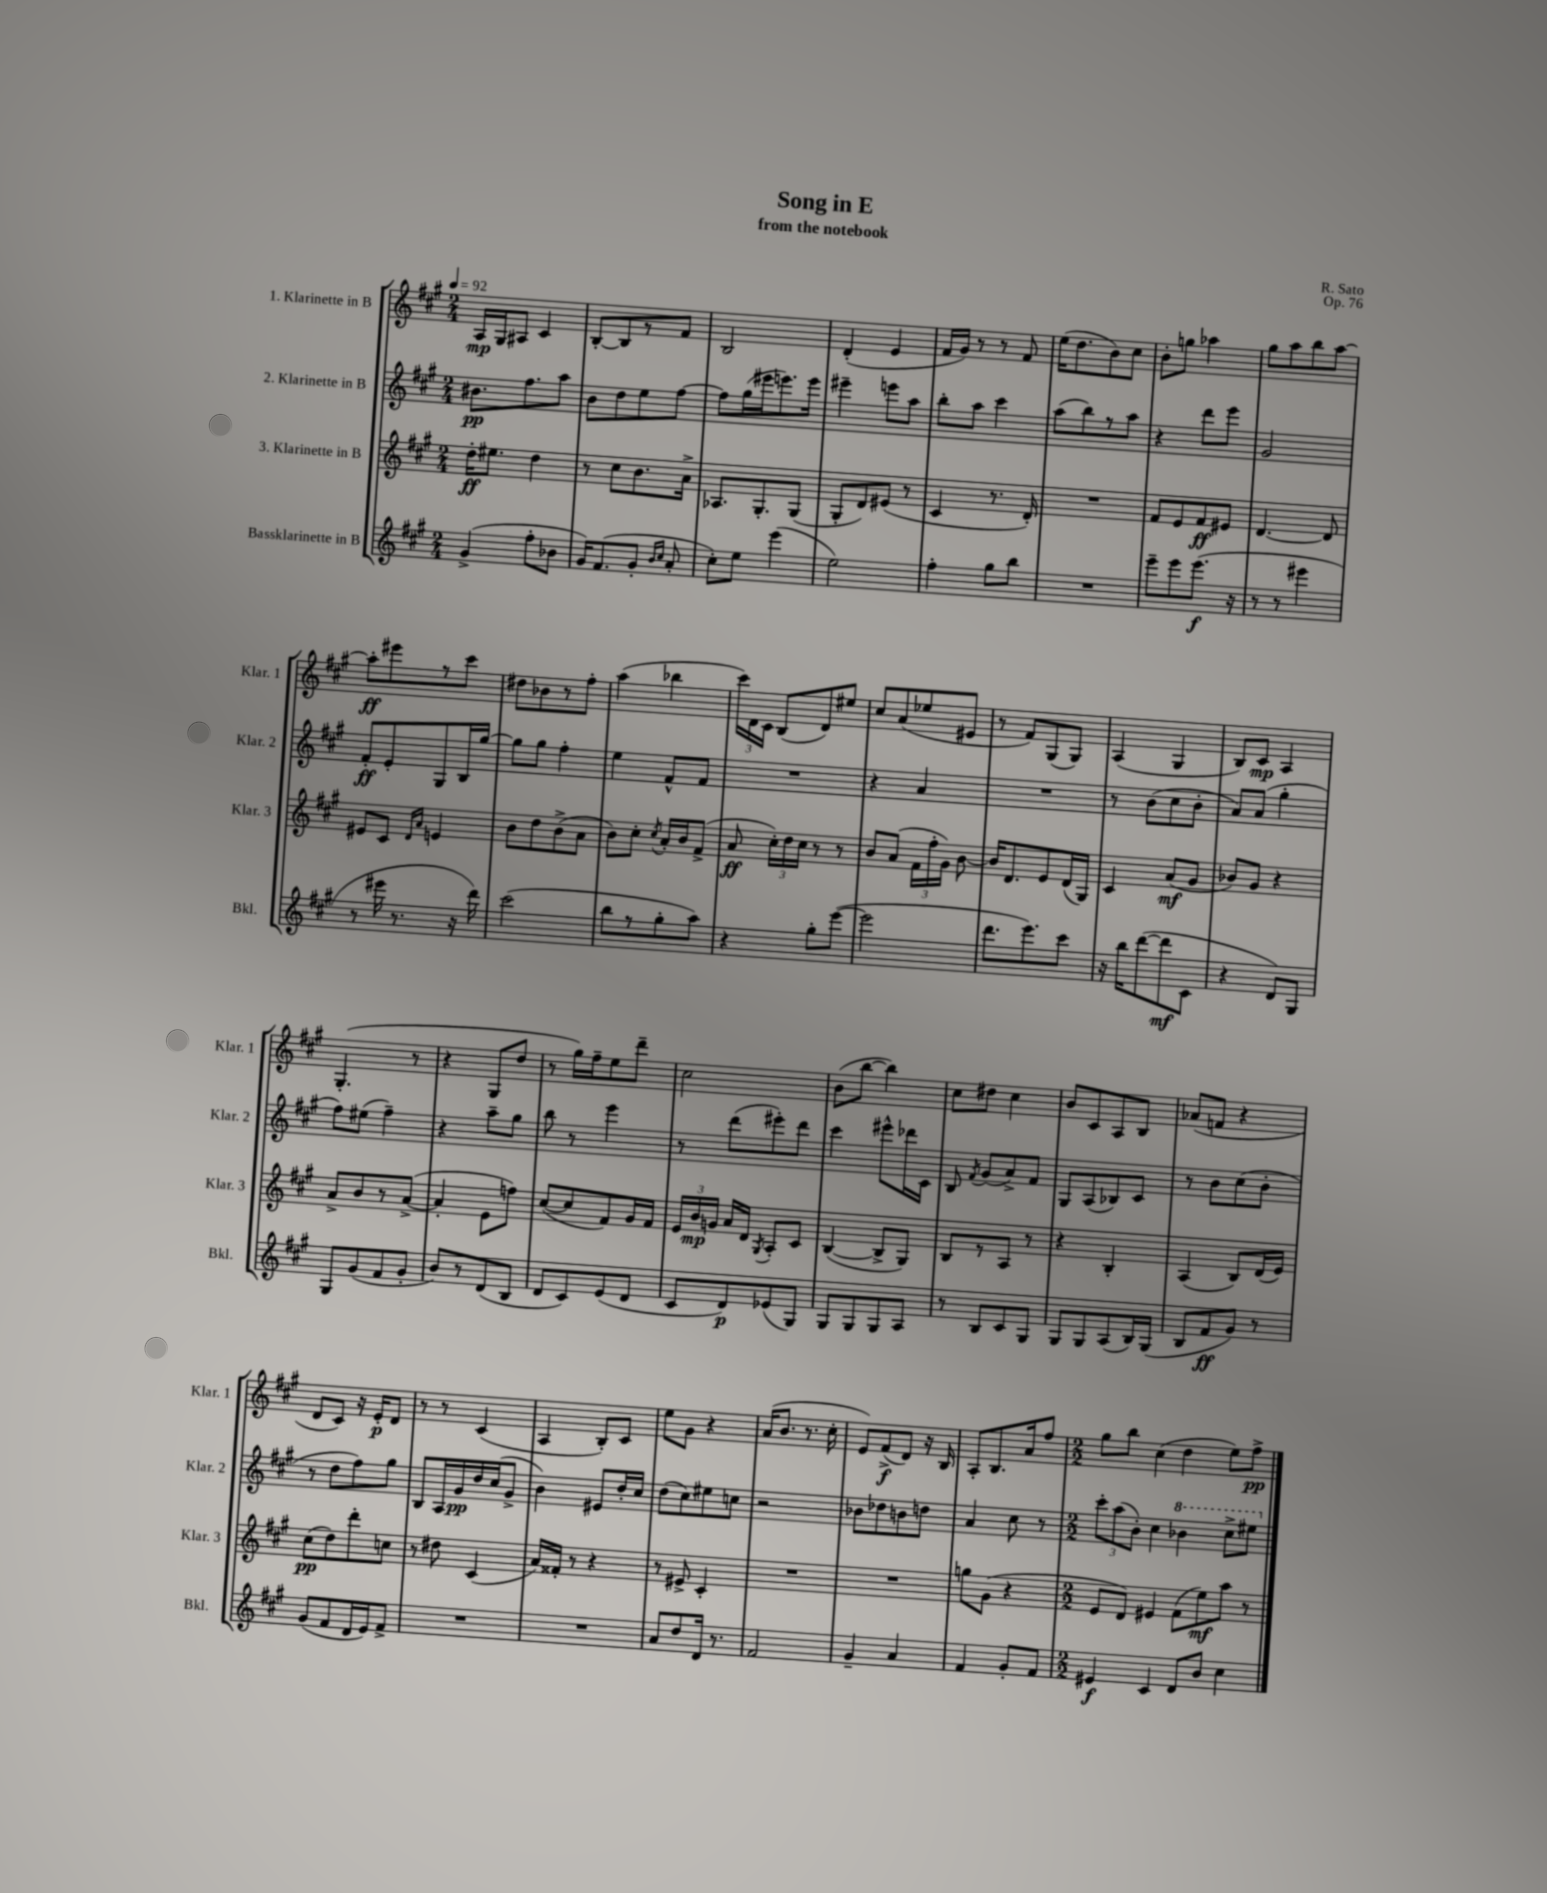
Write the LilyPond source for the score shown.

\header { title = "Song in E" composer = "R. Sato" subtitle = "from the notebook" opus = "Op. 76" }
<<
\new StaffGroup <<
\new Staff = "s0" \with { instrumentName = "1. Klarinette in B" shortInstrumentName = "Klar. 1" } {
    \clef treble \key a \major \numericTimeSignature \time 2/4 \tempo 4 = 92
    \autoBeamOff a16[\mp gis16 ais8] cis'4 |
    b8[~-. b8 r8 fis'8] |
    b2 |
    d'4-.( e'4 |
    fis'16[ gis'16]) r8 r8 fis'8 |
    e''16[( d''8. b'8) cis''8] |
    b'8[-. g''8] aes''4 |
    gis''8[ a''8 b''8 a''8]~ |
    a''8[-.\ff eis'''8 r8 cis'''8] |
    dis''8[ bes'8 r8 fis''8]-. |
    a''4( bes''4 |
    \tuplet 3/2 { cis'''16[) d'16 cis'16] } b8[( d'8) eis''8] |
    cis''8[ a'8( ees''8 eis'8] |
    r8 fis'8[) gis8( gis8]) |
    a4( gis4 |
    b8[) cis'8]\mp a4 |
    gis4.-.( r8 |
    r4 gis8[ d''8] |
    r8 gis''16[) fis''16-- e''8 d'''8]-- |
    cis''2 |
    b'8[( b''8]~ b''4) |
    cis''8[ dis''8] cis''4 |
    b'8[ cis'8 a8 b8] |
    aes'8[( f'8] r4 |
    d'8[ cis'8]) r16 e'16[-.\p d'8] |
    r8 r8 cis'4( |
    a4 b8[-.) cis'8] |
    e''8[ gis'8] r4 |
    a'16[( b'8.] r8. cis''16-. |
    e'8[) fis'8->\f( d'8]) r16 b16 |
    a8[-. b8. a'16 fis''8] |
    \numericTimeSignature \time 2/2 gis''8[ b''8] cis''4( d''4 e''8[) fis''8]->\pp \bar "|." |
}
\new Staff = "s1" \with { instrumentName = "2. Klarinette in B" shortInstrumentName = "Klar. 2" } {
    \clef treble \key a \major \numericTimeSignature \time 2/4
    \autoBeamOff bis'8.[\pp fis''8. a''8] |
    b'8[ d''8 e''8 fis''8]~ |
    fis''8[ gis''16( eis'''16 e'''8.) e'''16] |
    eis'''4-- e'''8[ a''8] |
    b''8[-. a''8] cis'''4 |
    a''8[( b''8) r8 a''8] |
    r4 d'''8[ e'''8] |
    gis'2 |
    fis'8[-.\ff e'8-. gis8 b16 gis''16]~ |
    gis''8[ gis''8] fis''4-. |
    e''4 fis'8[-^ fis'8] |
    R2 |
    r4 a'4 |
    R2 |
    r8 b'8[( cis''8 b'8]-. |
    a'8[) a'8]( gis''4-. |
    fis''8[) eis''8]( fis''4--) |
    r4 a''8[-- gis''8] |
    b''8 r8 e'''4 |
    r8 d'''8[( eis'''8-.) d'''8] |
    cis'''4 eis'''8[-^ des'''16 cis'16] |
    b8 \acciaccatura { fis'8 } gis'8[( a'8->) fis'8] |
    gis8[ a8( bes8) cis'8] |
    r8 b'8[ cis''8( b'8]-. |
    r8 d''8[ fis''8) gis''8] |
    b8[ a16 gis'16\pp d''16 cis''16( gis'8]-> |
    b'4) eis'8[ d''16-. cis''16] |
    d''8[( cis''8) eis''8 c''8] |
    r2 |
    bes'8[ des''8 b'8 d''8] |
    a'4 cis''8 r8 |
    \numericTimeSignature \time 2/2 \tuplet 3/2 { cis'''8[-. a''8( b'8]-.) } cis''4 \ottava #1 bes''4 cis'''8[-> eis'''8] \ottava #0 \bar "|." |
}
\new Staff = "s2" \with { instrumentName = "3. Klarinette in B" shortInstrumentName = "Klar. 3" } {
    \clef treble \key a \major \numericTimeSignature \time 2/4
    \autoBeamOff d''16[-.\ff eis''8.] d''4 |
    r8 cis''8[ b'8. a'16]-> |
    aes8.[ gis8.-. gis8]( |
    gis8[-. d'8) eis'8]( r8 |
    cis'4 r8. d'16-.) |
    R2 |
    fis'8[ e'8 fis'8\ff eis'8] |
    d'4.~ d'8 |
    eis'8[ cis'8] \grace { d'16[ a'16] } e'4 |
    b'8[ d''8 b'8->( a'8] |
    b'8[) cis''8]-. \acciaccatura { cis''8 } a'16[-. b'16 fis'8]->( |
    a'8\ff \tuplet 3/2 { cis''16[-.) d''16 cis''16] } r8 r8 |
    b'8[ a'8]( \tuplet 3/2 { fis'16[ fis''16-. gis'16]) } b'8~ |
    b'16[ d'8. e'8 d'16( gis16]) |
    cis'4 a'8[\mf( gis'8] |
    bes'8[) gis'8] r4 |
    a'8[-> b'8 r8 a'8]~->( |
    a'4-. e'8[ f''8]) |
    cis''8[~( cis''8 fis'8) gis'16 fis'16] |
    \tuplet 3/2 { e'16[ b'16\mp g'16] } a'16[ d'16] \acciaccatura { gis8 } a8[-. cis'8] |
    b4~( b8[-> gis8]) |
    b8[ r8 a8] r8 |
    r4 b4-. |
    a4( b8[) d'16( e'16]) |
    cis''8[\pp( d''8) d'''8-. c''8] |
    r8 dis''8 cis'4( |
    a'16[) fisis'16]-. r8 r4 |
    r8 eis'8-> cis'4-. |
    R2 |
    R2 |
    g''8[ gis'8]( r4 |
    \numericTimeSignature \time 2/2 e'8[ d'8]) eis'4 fis'8[( e''8\mf) a''8] r8 \bar "|." |
}
\new Staff = "s3" \with { instrumentName = "Bassklarinette in B" shortInstrumentName = "Bkl." } {
    \clef treble \key a \major \numericTimeSignature \time 2/4
    \autoBeamOff gis'4->( fis''8[-. bes'8] |
    gis'16[) fis'8.( gis'8]-. \grace { b'16[ cis''16] } a'8-. |
    cis''8[-.) e''8] e'''4( |
    e''2) |
    fis''4-. gis''8[ b''8] |
    R2 |
    e'''8[-- e'''8 e'''8.]\f( r16 |
    r8 r8 eis'''4 |
    r8 eis'''16 r8. r16 d'''16) |
    cis'''2( |
    b''8[ r8 gis''8-. a''8]) |
    r4 gis''8[-. e'''8]~( |
    e'''2 |
    d'''8.[ e'''8.) cis'''8] |
    r16 b''16[ d'''8~( d'''8\mf cis'8] |
    r4 d'8[) gis8] |
    gis8[ gis'8( fis'8 gis'8]-. |
    b'8[) r8 d'8( b8] |
    d'8[ cis'8) e'8( d'8] |
    cis'8[ d'8\p) ees'8( gis8]) |
    gis8[ gis8 gis8 a8] |
    r8 b8[ cis'8 gis8] |
    gis8[ gis8 a8( b16) gis16]( |
    b8[ fis'8\ff gis'8]) r8 |
    gis'8[( fis'8 d'16 e'16) fis'8]-> |
    R2 |
    R2 |
    a'8[ d''8 d'16] r8. |
    fis'2 |
    gis'4-- a'4 |
    fis'4 gis'8[-. fis'8] |
    \numericTimeSignature \time 2/2 eis'4\f cis'4 d'8[ b'8] cis''4 \bar "|." |
}
>>
>>
\layout { \context { \Score \remove "Bar_number_engraver" } }
